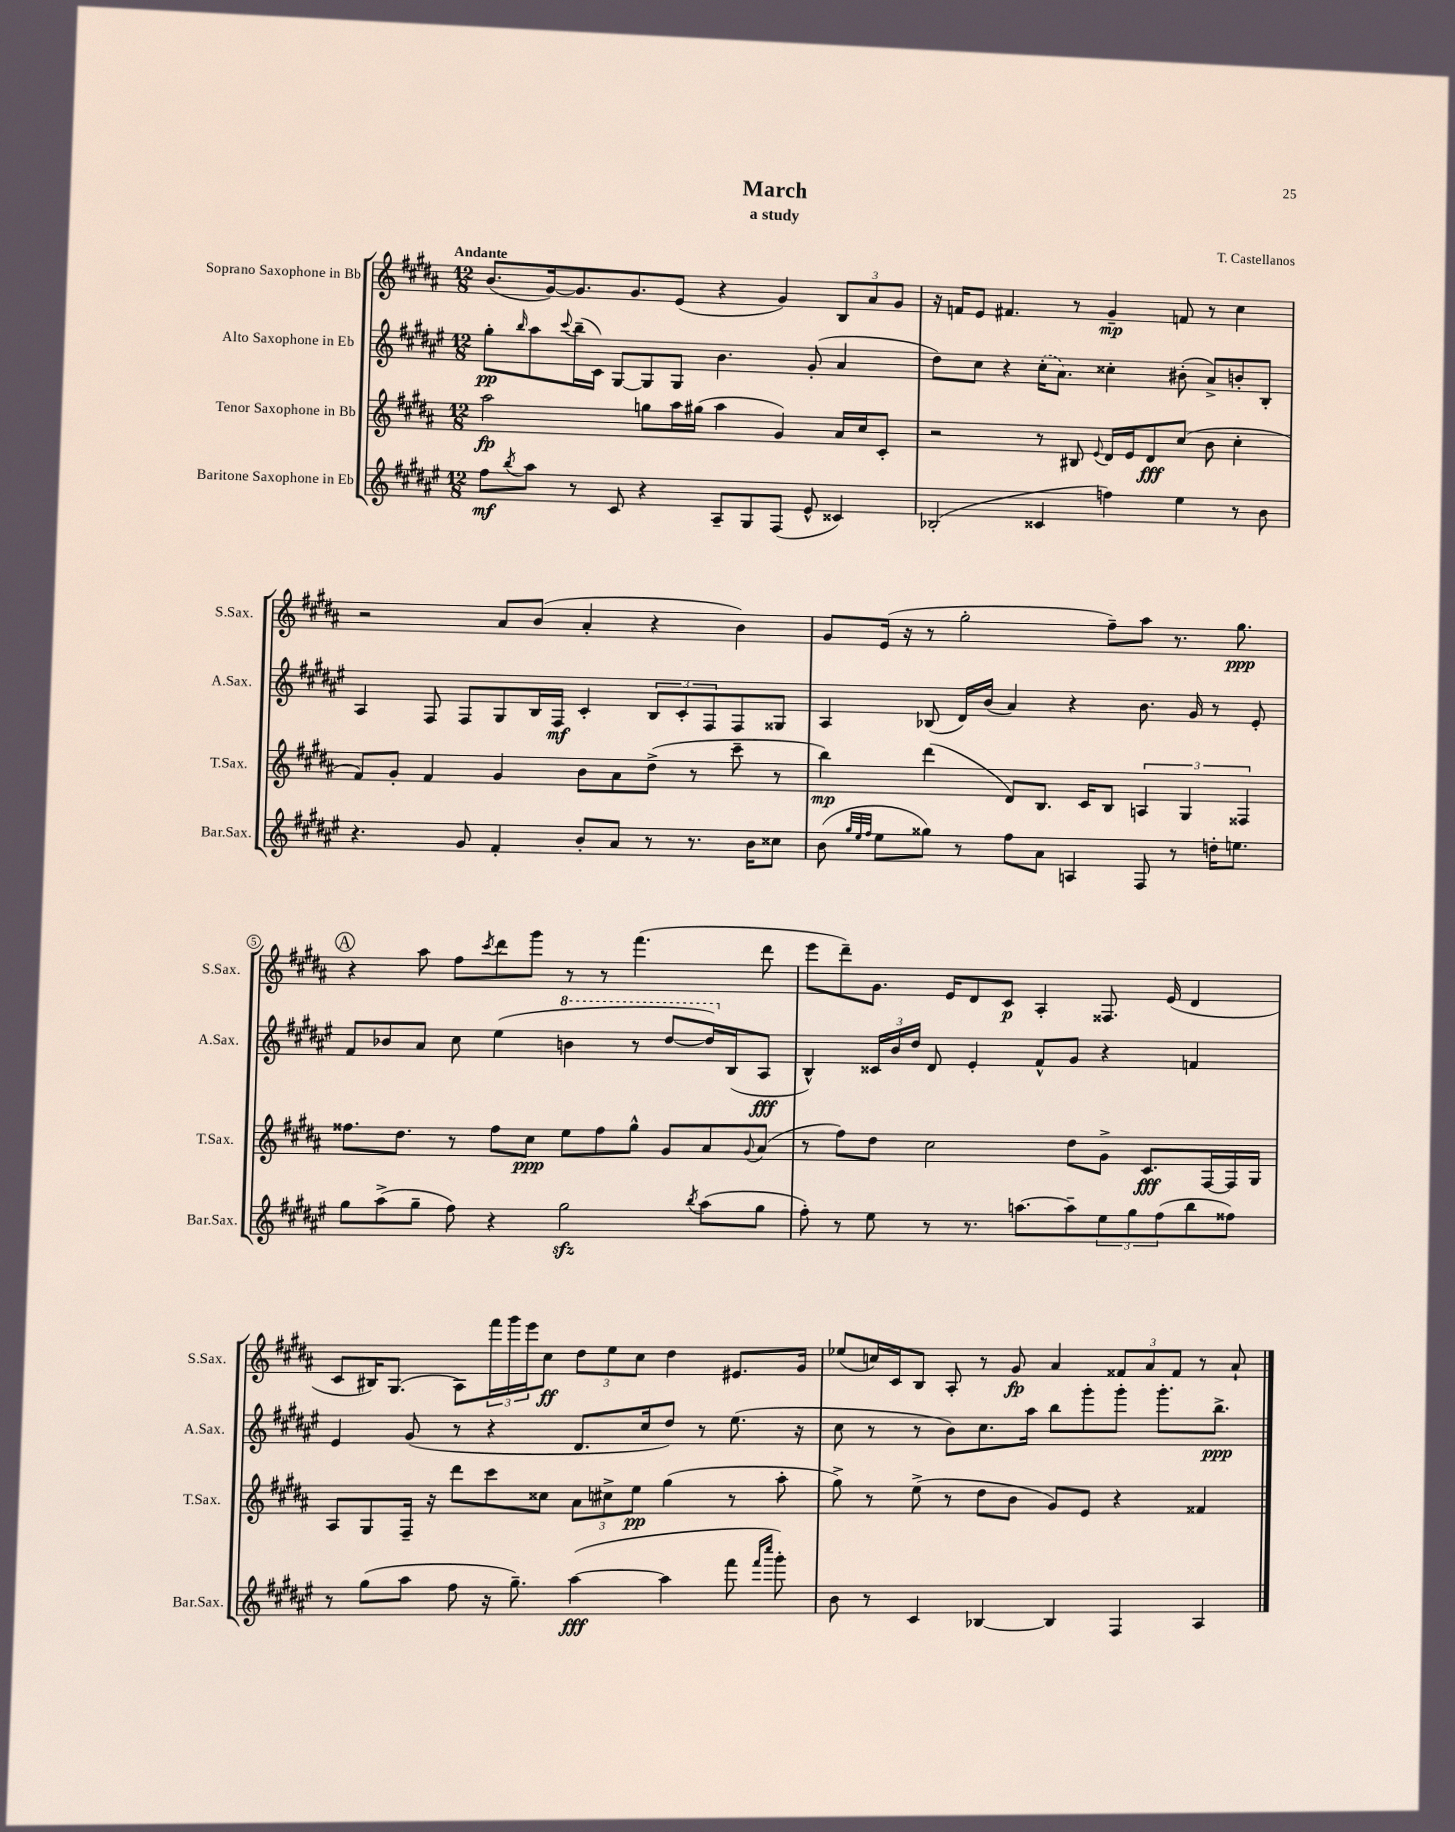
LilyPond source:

\header { title = "March" composer = "T. Castellanos" subtitle = "a study" }
<<
\new StaffGroup <<
\new Staff = "s0" \with { instrumentName = "Soprano Saxophone in Bb" shortInstrumentName = "S.Sax." } {
    \clef treble \key b \major \numericTimeSignature \time 12/8 \tempo "Andante"
    b'8.( gis'16~) gis'8. gis'8. e'8( r4 gis'4) \tuplet 3/2 { b8 ais'8 gis'8 } |
    r16 f'16 e'8 fis'4. r8 gis'4--\mp f'8 r8 cis''4 |
    r2 ais'8 b'8( ais'4-. r4 b'4) |
    gis'8 e'16( r16 r8 gis''2-. fis''8--) ais''8 r8. gis''8.\ppp |
    \mark \markup { \circle "A" } r4 ais''8 fis''8 \acciaccatura { cis'''8 } dis'''8 gis'''8 r8 r8 fis'''4.( dis'''8 |
    e'''8 dis'''8--) gis'8. e'16 dis'8 cis'8\p ais4-. fisis8. e'16( dis'4 |
    cis'8 bis16) gis8.( ais8) \tuplet 3/2 { fis'''16 gis'''16 e'''16 } cis''8\ff \tuplet 3/2 { dis''8 e''8 cis''8 } dis''4 eis'8. gis'16 |
    ees''8( c''16) cis'16 b8 ais8-. r8 gis'8\fp ais'4 \tuplet 3/2 { fisis'8 ais'8 fisis'8 } r8 ais'8-! \bar "|." |
}
\new Staff = "s1" \with { instrumentName = "Alto Saxophone in Eb" shortInstrumentName = "A.Sax." } {
    \clef treble \key fis \major \numericTimeSignature \time 12/8
    gis''8-.\pp \grace { b''16 } ais''8 \appoggiatura { cis'''8 } b''16--( cis'16) gis8~ gis8 gis8 b'4. gis'8-.( ais'4 |
    dis''8) cis''8 r4 \once \slurDashed cis''16-.( ais'8.) cisis''4-. bis'8-.( ais'8->) b'8-. b8-. |
    ais4 fis8 fis8 gis8 b16 fis16\mf cis'4-. \tuplet 3/2 { b8 cis'8-. fis8 } fis8 gisis8 |
    ais4 bes8( dis'16) b'16( ais'4) r4 b'8. gis'16 r8 eis'8-. |
    \mark \markup { \circle "A" } fis'8 bes'8 ais'8 cis''8 eis''4( \ottava #1 b''!4 r8 dis'''8~ dis'''16) \ottava #0 b16( ais8\fff |
    b4-^) \tuplet 3/2 { cisis'16 b'16 dis''16 } dis'8 eis'4-. fis'8-^ gis'8 r4 f'4 |
    eis'4 gis'8( r8 r4 dis'8. cis''16 dis''8) r8 eis''8.( r16 |
    cis''8 r8 r8 b'8) cis''8. ais''16 b''8 gis'''8-. gis'''8-. gis'''8.-. b''8.->\ppp \bar "|." |
}
\new Staff = "s2" \with { instrumentName = "Tenor Saxophone in Bb" shortInstrumentName = "T.Sax." } {
    \clef treble \key b \major \numericTimeSignature \time 12/8
    ais''2\fp g''8 ais''16 gis''16( ais''4 gis'4) ais'16 cis''16 cis'8-. |
    r2 r8 bis8 \appoggiatura { e'8 } dis'16 e'16 dis'8\fff cis''8( b'8 cis''4-. |
    fis'8) gis'8-. fis'4 gis'4 b'8 ais'8 dis''8->( r8 cis'''8-- r8 |
    b''4\mp) dis'''4( dis'8) b8. cis'16 b8 \tuplet 3/2 { a4 gis4 fisis4 } |
    \mark \markup { \circle "A" } fisis''8. dis''8. r8 fisis''8 cis''8\ppp e''8 fisis''8 gis''8-^ gis'8 ais'8 \appoggiatura { gis'8 } ais'8( |
    r8 fis''8) dis''8 cis''2 dis''8 gis'8-> cis'8.\fff fis16~ fis16 gis16 |
    ais8 gis8 fis16-- r16 dis'''8 cis'''8 cisis''8 \tuplet 3/2 { ais'8 cis''8-> e''8\pp } gis''4( r8 ais''8-. |
    gis''8->) r8 e''8->( r8 dis''8 b'8 gis'8) e'8 r4 fisis'4 \bar "|." |
}
\new Staff = "s3" \with { instrumentName = "Baritone Saxophone in Eb" shortInstrumentName = "Bar.Sax." } {
    \clef treble \key fis \major \numericTimeSignature \time 12/8
    fis''8\mf \acciaccatura { b''8 } ais''8 r8 cis'8 r4 ais8-- gis8 fis8( eis'8-^ cisis'4) |
    bes2-.( cisis'4 f''4) eis''4 r8 b'8 |
    r4. gis'8 fis'4-. b'8-. ais'8 r8 r8. b'16 cisis''8 |
    b'8( \grace { gis''32 eis''32 fis''32 } eis''8 gisis''8) r8 fis''8 ais'8 a4 fis8 r8 d''16-. e''8. |
    \mark \markup { \circle "A" } gis''8 ais''8->( gis''8-- fis''8) r4 gis''2\sfz \acciaccatura { b''8 } ais''8( gis''8 |
    fis''8-.) r8 eis''8 r8 r8. a''8.~ a''8-- \tuplet 3/2 { eis''8 gis''8 fis''8( } b''8 fisis''8) |
    r8 gis''8( ais''8 fis''8 r16 gis''8.--) ais''4~\fff( ais''4 fis'''8 \grace { fis'''16 cis''''16 } gis'''8-.) |
    b'8 r8 cis'4 bes4~ bes4 fis4 ais4 \bar "|." |
}
>>
>>
\layout { \context { \Score \override BarNumber.break-visibility = ##(#f #t #t) barNumberVisibility = #(every-nth-bar-number-visible 5) \override BarNumber.stencil = #(make-stencil-circler 0.1 0.3 ly:text-interface::print) } }
